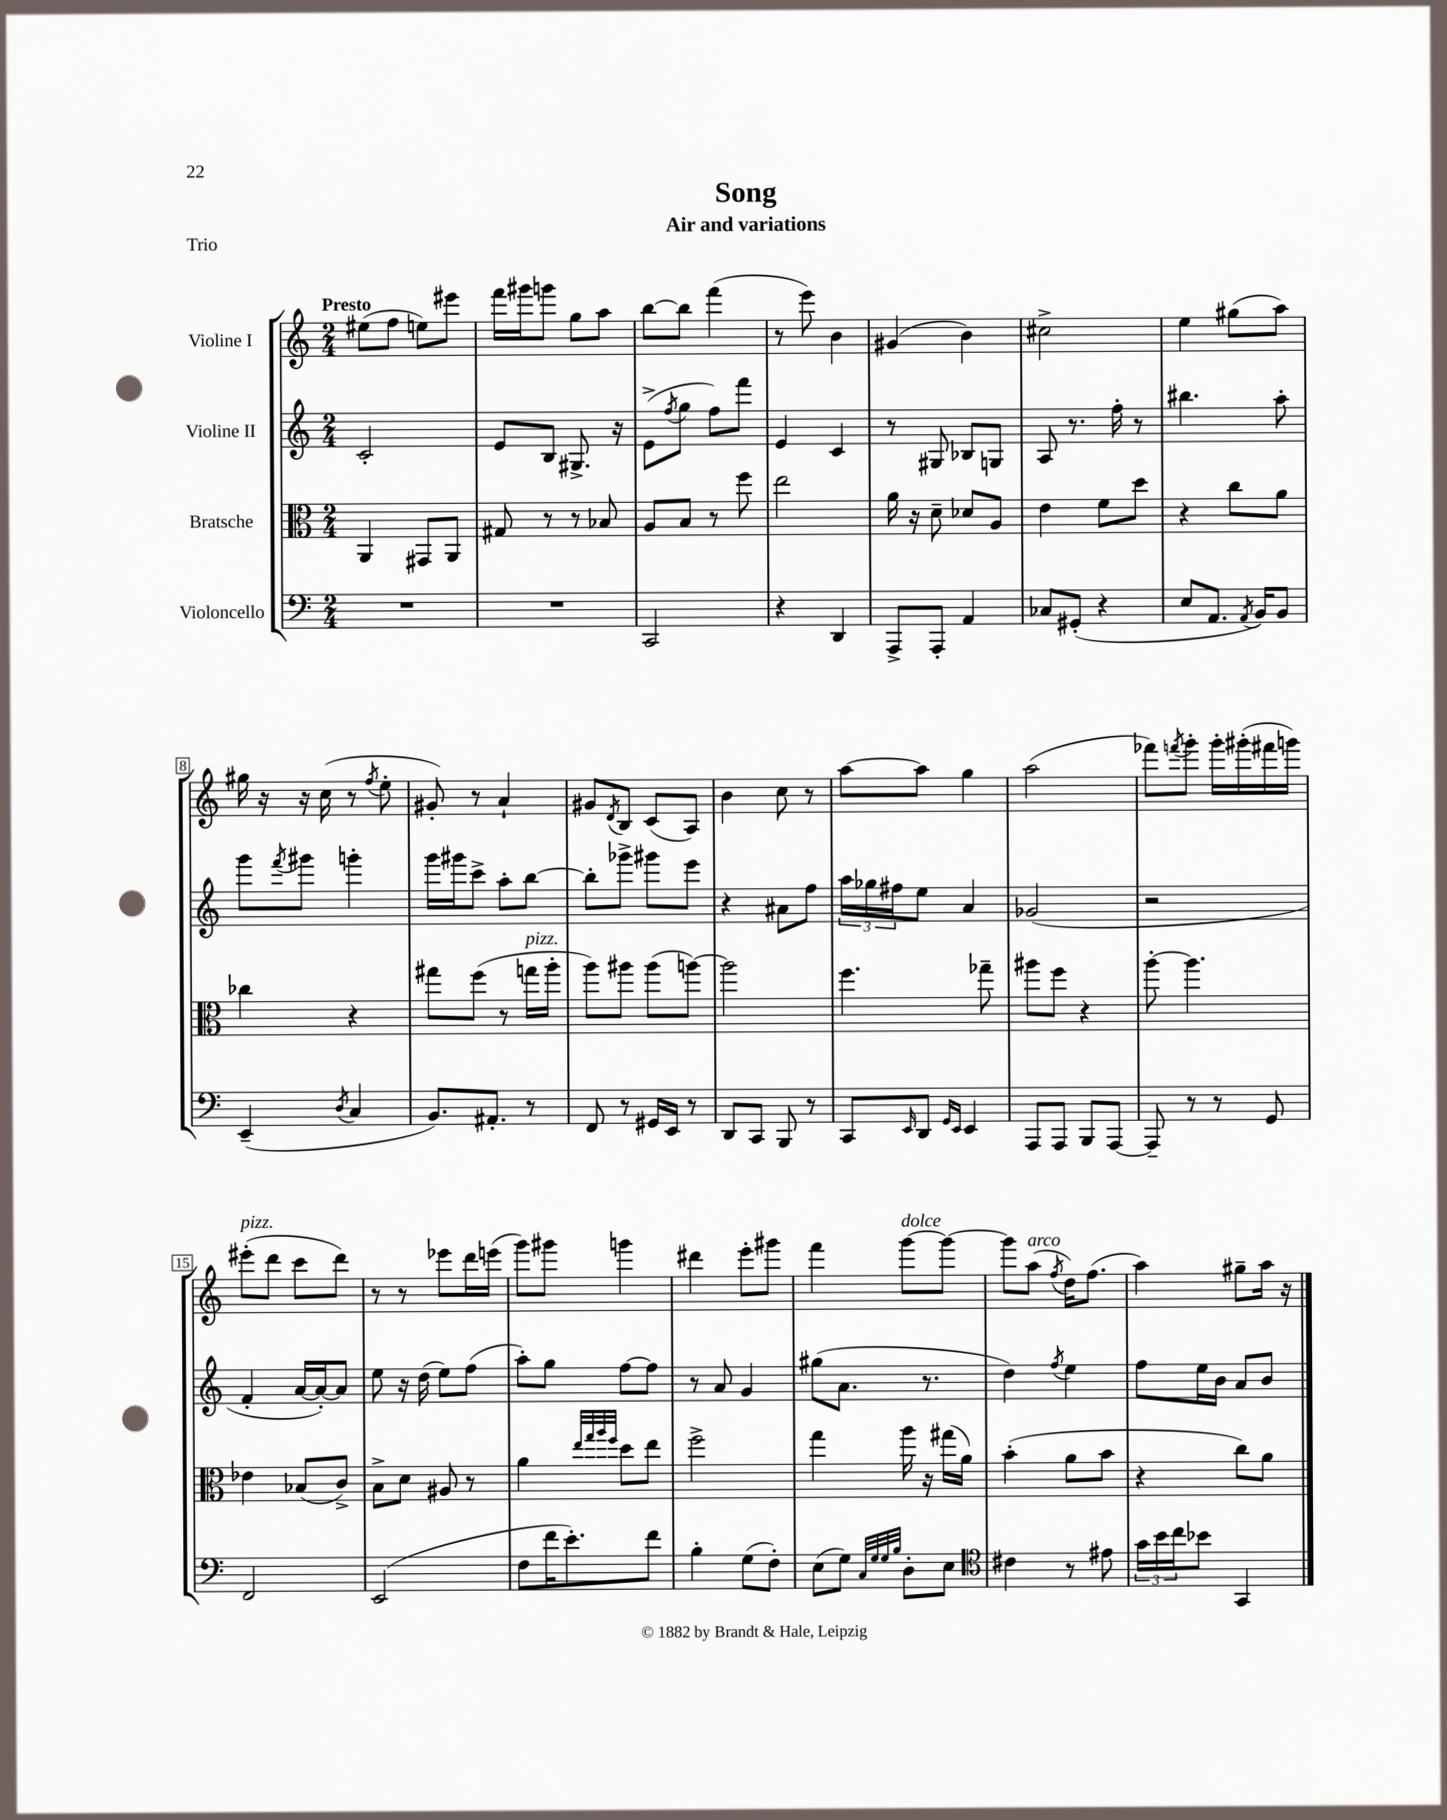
\header { title = "Song" subtitle = "Air and variations" piece = "Trio" }
<<
\new StaffGroup <<
\new Staff = "s0" \with { instrumentName = "Violine I" } {
    \clef treble \key c \major \numericTimeSignature \time 2/4 \tempo "Presto"
    eis''8( f''8 e''8) eis'''8 |
    f'''16 gis'''16 g'''8 g''8 a''8 |
    b''8~ b''8 f'''4( |
    r8 e'''8) b'4 |
    gis'4( b'4) |
    cis''2-> |
    e''4 gis''8( a''8) |
    gis''16 r16 r16 c''16( r8 \acciaccatura { f''8 } e''8-. |
    gis'8-.) r8 a'4-! |
    gis'8 \acciaccatura { d'8 } b8 c'8( a8) |
    b'4 c''8 r8 |
    a''8~ a''8 g''4 |
    a''2( |
    fes'''8) \acciaccatura { f'''8 } g'''8-. g'''16-. gis'''16-.( fis'''16 g'''16) |
    eis'''8-.^\markup { \italic "pizz." }( d'''8 c'''8 d'''8) |
    r8 r8 ees'''8 d'''16 e'''16( |
    g'''8) gis'''8 g'''4 |
    dis'''4 e'''8-. gis'''8 |
    f'''4 g'''8~^\markup { \italic "dolce" } g'''8~ |
    g'''8 a''8^\markup { \italic "arco" }( \acciaccatura { f''8 } d''16) f''8.( |
    a''4) gis''8-- a''16 r16 \bar "|." |
}
\new Staff = "s1" \with { instrumentName = "Violine II" } {
    \clef treble \key c \major \numericTimeSignature \time 2/4
    c'2-. |
    e'8 b8 gis8.-> r16 |
    e'8->( \acciaccatura { f''8 } g''8 f''8) f'''8 |
    e'4 c'4 |
    r8 gis8 bes8 g8 |
    a8 r8. f''16-. r8 |
    bis''4. a''8-. |
    g'''8 \acciaccatura { f'''8 } gis'''8 g'''4-. |
    g'''16 gis'''16 c'''8-> a''8-. b''8~ |
    b''8-. ges'''8-> gis'''8 e'''8 |
    r4 ais'8 f''8 |
    \tuplet 3/2 { a''16 ges''16 fis''16 } e''8 a'4 |
    ges'2( |
    r2 |
    f'4-. a'16~ a'16~-.) a'8 |
    e''8 r16 d''16( e''8) f''8( |
    a''8-.) g''8 f''8~ f''8 |
    r8 a'8 g'4 |
    gis''8( a'8. r8. |
    d''4) \acciaccatura { f''8 } e''4 |
    f''8 e''16 b'16 a'8 b'8 \bar "|." |
}
\new Staff = "s2" \with { instrumentName = "Bratsche" } {
    \clef alto \key c \major \numericTimeSignature \time 2/4
    a,4 gis,8 a,8 |
    gis8 r8 r8 bes8 |
    a8 b8 r8 f''8 |
    e''2 |
    a'16 r16 d'8-- des'8 a8 |
    e'4 f'8 d''8 |
    r4 c''8 a'8 |
    ces''4 r4 |
    gis''8 f''8( r8 g''16^\markup { \italic "pizz." } a''16-. |
    a''8) ais''8 ais''8( a''8~) |
    a''2 |
    f''4. ges''8-- |
    ais''8 f''8 r4 |
    a''8~-. a''4. |
    ees'4 bes8( c'8->) |
    b8-> d'8 ais8 r8 |
    a'4 \grace { e''32 g''32 a''32 f''32 } d''8 e''8 |
    f''2-> |
    g''4 a''16 r16 gis''16( a'16) |
    b'4-.( a'8 b'8 |
    r4 c''8) a'8 \bar "|." |
}
\new Staff = "s3" \with { instrumentName = "Violoncello" } {
    \clef bass \key c \major \numericTimeSignature \time 2/4
    R2 |
    R2 |
    c,2 |
    r4 d,4 |
    a,,8-> a,,8-. a,4 |
    ces8 gis,8-.( r4 |
    e8 a,8. \acciaccatura { a,8 } b,16) b,8 |
    e,4--( \acciaccatura { d8 } c4 |
    b,8.) ais,8.-. r8 |
    f,8 r8 gis,16 e,16 r8 |
    d,8 c,8 b,,8 r8 |
    c,8 \grace { e,16 } d,8 \grace { g,16 e,16 } e,4 |
    a,,8 a,,8 b,,8 a,,8~ |
    a,,8-- r8 r8 g,8 |
    f,2 |
    e,2( |
    f8 f'16 e'8.-.) f'8 |
    b4-. g8( f8-.) |
    e8( g8) \grace { c32 g32 g32 b32 } d8-. e8 |
    \clef tenor cis'4 r8 eis'8 |
    \tuplet 3/2 { g'16 b'16 c''16 } bes'8 g,4 \bar "|." |
}
>>
>>
\layout { \context { \Score \override BarNumber.stencil = #(make-stencil-boxer 0.1 0.3 ly:text-interface::print) } }
